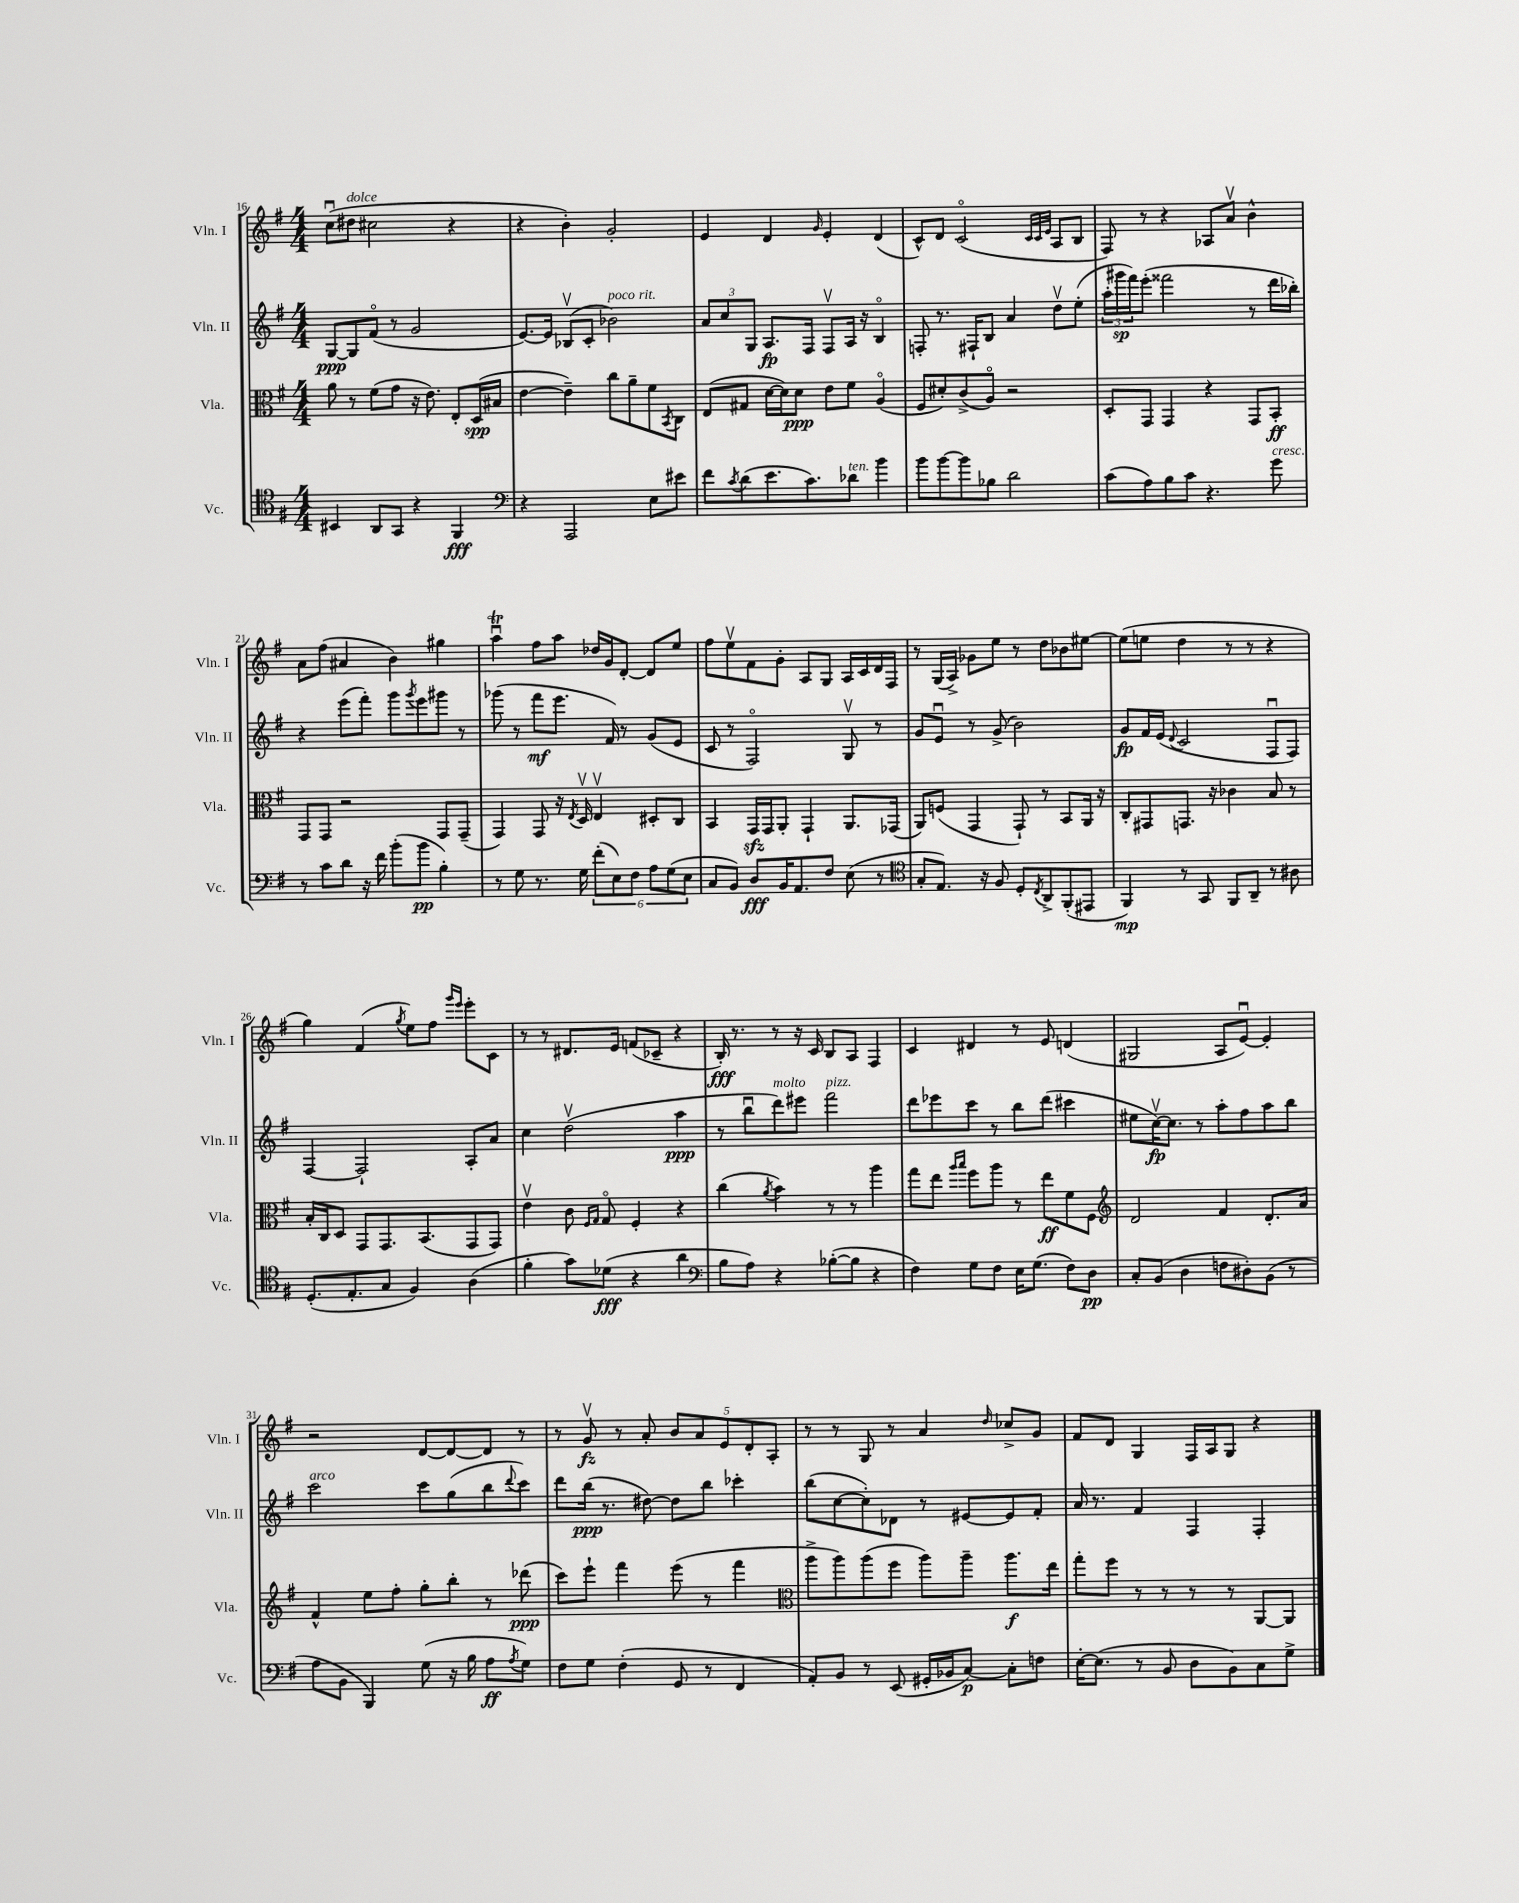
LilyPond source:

<<
\new StaffGroup <<
\new Staff = "s0" \with { instrumentName = "Vln. I" shortInstrumentName = "Vln. I" } {
    \clef treble \key g \major \numericTimeSignature \time 4/4
    c''8\downbow( dis''8^\markup { \italic "dolce" } cis''2 r4 |
    r4 b'4-.) g'2-. |
    e'4 d'4 \grace { g'16 } e'4-. d'4( |
    c'8-^) d'8 c'2\flageolet( \grace { c'32 c'32 e'32 } a8 b8 |
    fis8) r8 r4 aes8 a'8\upbow b'4-^ |
    a'8 fis''8( ais'4 b'4) gis''4 |
    a''4\downbow\trill fis''8 a''8 des''16 g'16 d'8~-. d'8 e''8 |
    fis''8 e''8\upbow fis'8 g'8-. a8 g8 a16 c'16 d'16 fis16 |
    r8 g16( a16->) ges'8 e''8 r8 d''8 bes'8 eis''8~ |
    eis''8( e''8 d''4 r8 r8 r4 |
    g''4) fis'4( \acciaccatura { g''8 } e''8) fis''8 \grace { g'''16 e'''16 } e'''8-. c'8 |
    r8 r8 dis'8. e'16 f'8( ces'8-- r4 |
    b16-.\fff) r8. r8 r16 c'16 b8 a8 fis4 |
    c'4 dis'4 r8 e'8 d'4( |
    gis2 a8 e'8~\downbow) e'4-. |
    r2 d'8~ d'8~ d'8 r8 |
    r8 g'8\upbow\fz r8 a'8-. \tuplet 5/4 { b'8 a'8 e'8 d'8-. a8-. } |
    r8 r8 g8 r8 a'4 \grace { d''16 } ces''8-> g'8 |
    fis'8 d'8 g4 fis16 a16 g8 r4 \bar "|." |
}
\new Staff = "s1" \with { instrumentName = "Vln. II" shortInstrumentName = "Vln. II" } {
    \clef treble \key g \major \numericTimeSignature \time 4/4
    g8~\ppp g8 fis'8\flageolet( r8 g'2 |
    e'8.~) e'16 bes8\upbow( c'8-. bes'2^\markup { \italic "poco rit." }) |
    \tuplet 3/2 { a'8 c''8 g8 } a8.\fp fis16 fis8\upbow a16 r16 b4\flageolet |
    f8-. r8. fis16-! b8 a'4 d''8\upbow e''8-.( |
    \tuplet 3/2 { a''16-. gis'''16\sp fis'''16) } e'''8-.( fisis'''2 r8 d'''16 bes''16-.) |
    r4 e'''8( fis'''8-.) g'''8 \acciaccatura { g'''8 } e'''8 gis'''8 r8 |
    ges'''8( r8 fis'''8\mf e'''8. fis'16) r8 g'8( e'8 |
    c'8 r8 fis2\flageolet) g8\upbow r8 |
    g'8 e'8\downbow r8 g'8->( b'2) |
    g'8\fp fis'16 e'16( \appoggiatura { d'8 } c'2 fis8\downbow fis8) |
    fis4~ fis2-! a8-. a'8 |
    c''4 d''2\upbow( a''4\ppp |
    r8 b''8\downbow d'''8^\markup { \italic "molto" }) eis'''8 fis'''2^\markup { \italic "pizz." } |
    d'''8 ees'''8 c'''8 r8 b''8 d'''8( cis'''4 |
    eis''8 c''16~\upbow\fp) c''8. r8 a''8-. fis''8 a''8 b''8 |
    c'''2^\markup { \italic "arco" } c'''8 g''8( b''8 \appoggiatura { d'''8 } c'''8) |
    d'''8 b''16\ppp( r8. dis''8~) dis''8 b''8 ces'''4-. |
    b''8( c''8~ c''8-.) des'8 r8 eis'8~ eis'8 fis'8-. |
    a'16 r8. fis'4 fis4 fis4-. \bar "|." |
}
\new Staff = "s2" \with { instrumentName = "Vla." shortInstrumentName = "Vla." } {
    \clef alto \key g \major \numericTimeSignature \time 4/4
    a'8 r8 fis'8( g'8 r16 e'8.) e8-. d16\spp( bis16 |
    e'4~ e'4--) c''8 a'8-- fis'8 \acciaccatura { b,8 } c8 |
    e8( gis8 d'16~ d'16) d'8\ppp e'8 fis'8 a4\flageolet( |
    fis8 dis'8-.) c'8->( a8\flageolet) r2 |
    d8-. g,8 g,4 r4 g,8 b,8-.\ff |
    g,8 g,8 r2 g,8 g,8--( |
    g,4) g,8 r16 \acciaccatura { e8 } d16\upbow e4\upbow dis8-. c8 |
    b,4 g,16\sfz g,16 a,8-. g,4-! a,8. ges,16( |
    a,8) f8( g,4 g,8-!) r8 b,8 a,16 r16 |
    c8-. gis,8 g,8. r16 ces'4 b8 r8 |
    b16-. c16 d8 g,8 g,8. b,8.( g,8 g,8) |
    e'4\upbow c'8 \grace { fis16 g16 } g8\flageolet fis4-. r4 |
    c''4( \acciaccatura { a'8 } b'4) r8 r8 a''4 |
    g''8 e''8 \grace { a''16 b''16 } fis''8 a''8 r8 e''8\ff fis'8 fis8 |
    \clef treble d'2 fis'4 d'8.-. a'16 |
    fis'4-^ e''8 fis''8-. g''8-. b''8-. r8 des'''8\ppp( |
    c'''8) e'''8-! fis'''4 e'''8( r8 fis'''4 |
    \clef alto a''8-> a''8) a''8( fis''8 a''8) a''8-- a''8.\f e''16 |
    g''8-. fis''8 r8 r8 r8 r8 a,8~ a,8 \bar "|." |
}
\new Staff = "s3" \with { instrumentName = "Vc." shortInstrumentName = "Vc." } {
    \clef tenor \key g \major \numericTimeSignature \time 4/4
    bis,4 a,8 g,8 r4 fis,4\fff |
    \clef bass r4 a,,2 e8 eis'8 |
    fis'8 \acciaccatura { c'8 } d'8( e'8. c'8.) des'8^\markup { \italic "ten." } b'4 |
    b'8 b'8~ b'8 bes8 d'2 |
    c'8( a8) b8 c'8 r4. g'8^\markup { \italic "cresc." } |
    r8 c'8 d'8 r16 fis'16 b'8-.( b'8\pp b4-.) |
    r8 g8 r8. g16 \tuplet 6/4 { fis'8-.( e8) fis8 a8 g8( e8 } |
    c8 b,8) d8\fff b,16 a,8. fis8 e8( r8 |
    \clef tenor g8-. e8.) r16 fis8 d8-. \acciaccatura { c8 } a,8-> fis,8-.( eis,8 |
    fis,4\mp) r8 g,8 fis,8 a,8-- r8 ais8 |
    d8.-.( e8.-. g8 fis4) a4( |
    fis'4-. g'8) des'8\fff( r4 a'4 |
    \clef bass b8 a8) r4 bes8~-.( bes8 r4 |
    fis4) g8 fis8 e16 g8.( fis8) d8\pp |
    c8-. b,8( d4 f8 dis8-.) b,8( r8 |
    a8 b,8 b,,4) g8( r16 b16 a8\ff \acciaccatura { a8 } g8) |
    fis8 g8 fis4-.( g,8 r8 fis,4 |
    a,8-.) b,8 r8 e,8( gis,16-. bes,16 c8~\p) c8-. f8 |
    e16~-. e8.( r8 b,8 d8 b,8) c8 g8-> \bar "|." |
}
>>
>>
\layout { \context { \Score currentBarNumber = #16 } }
